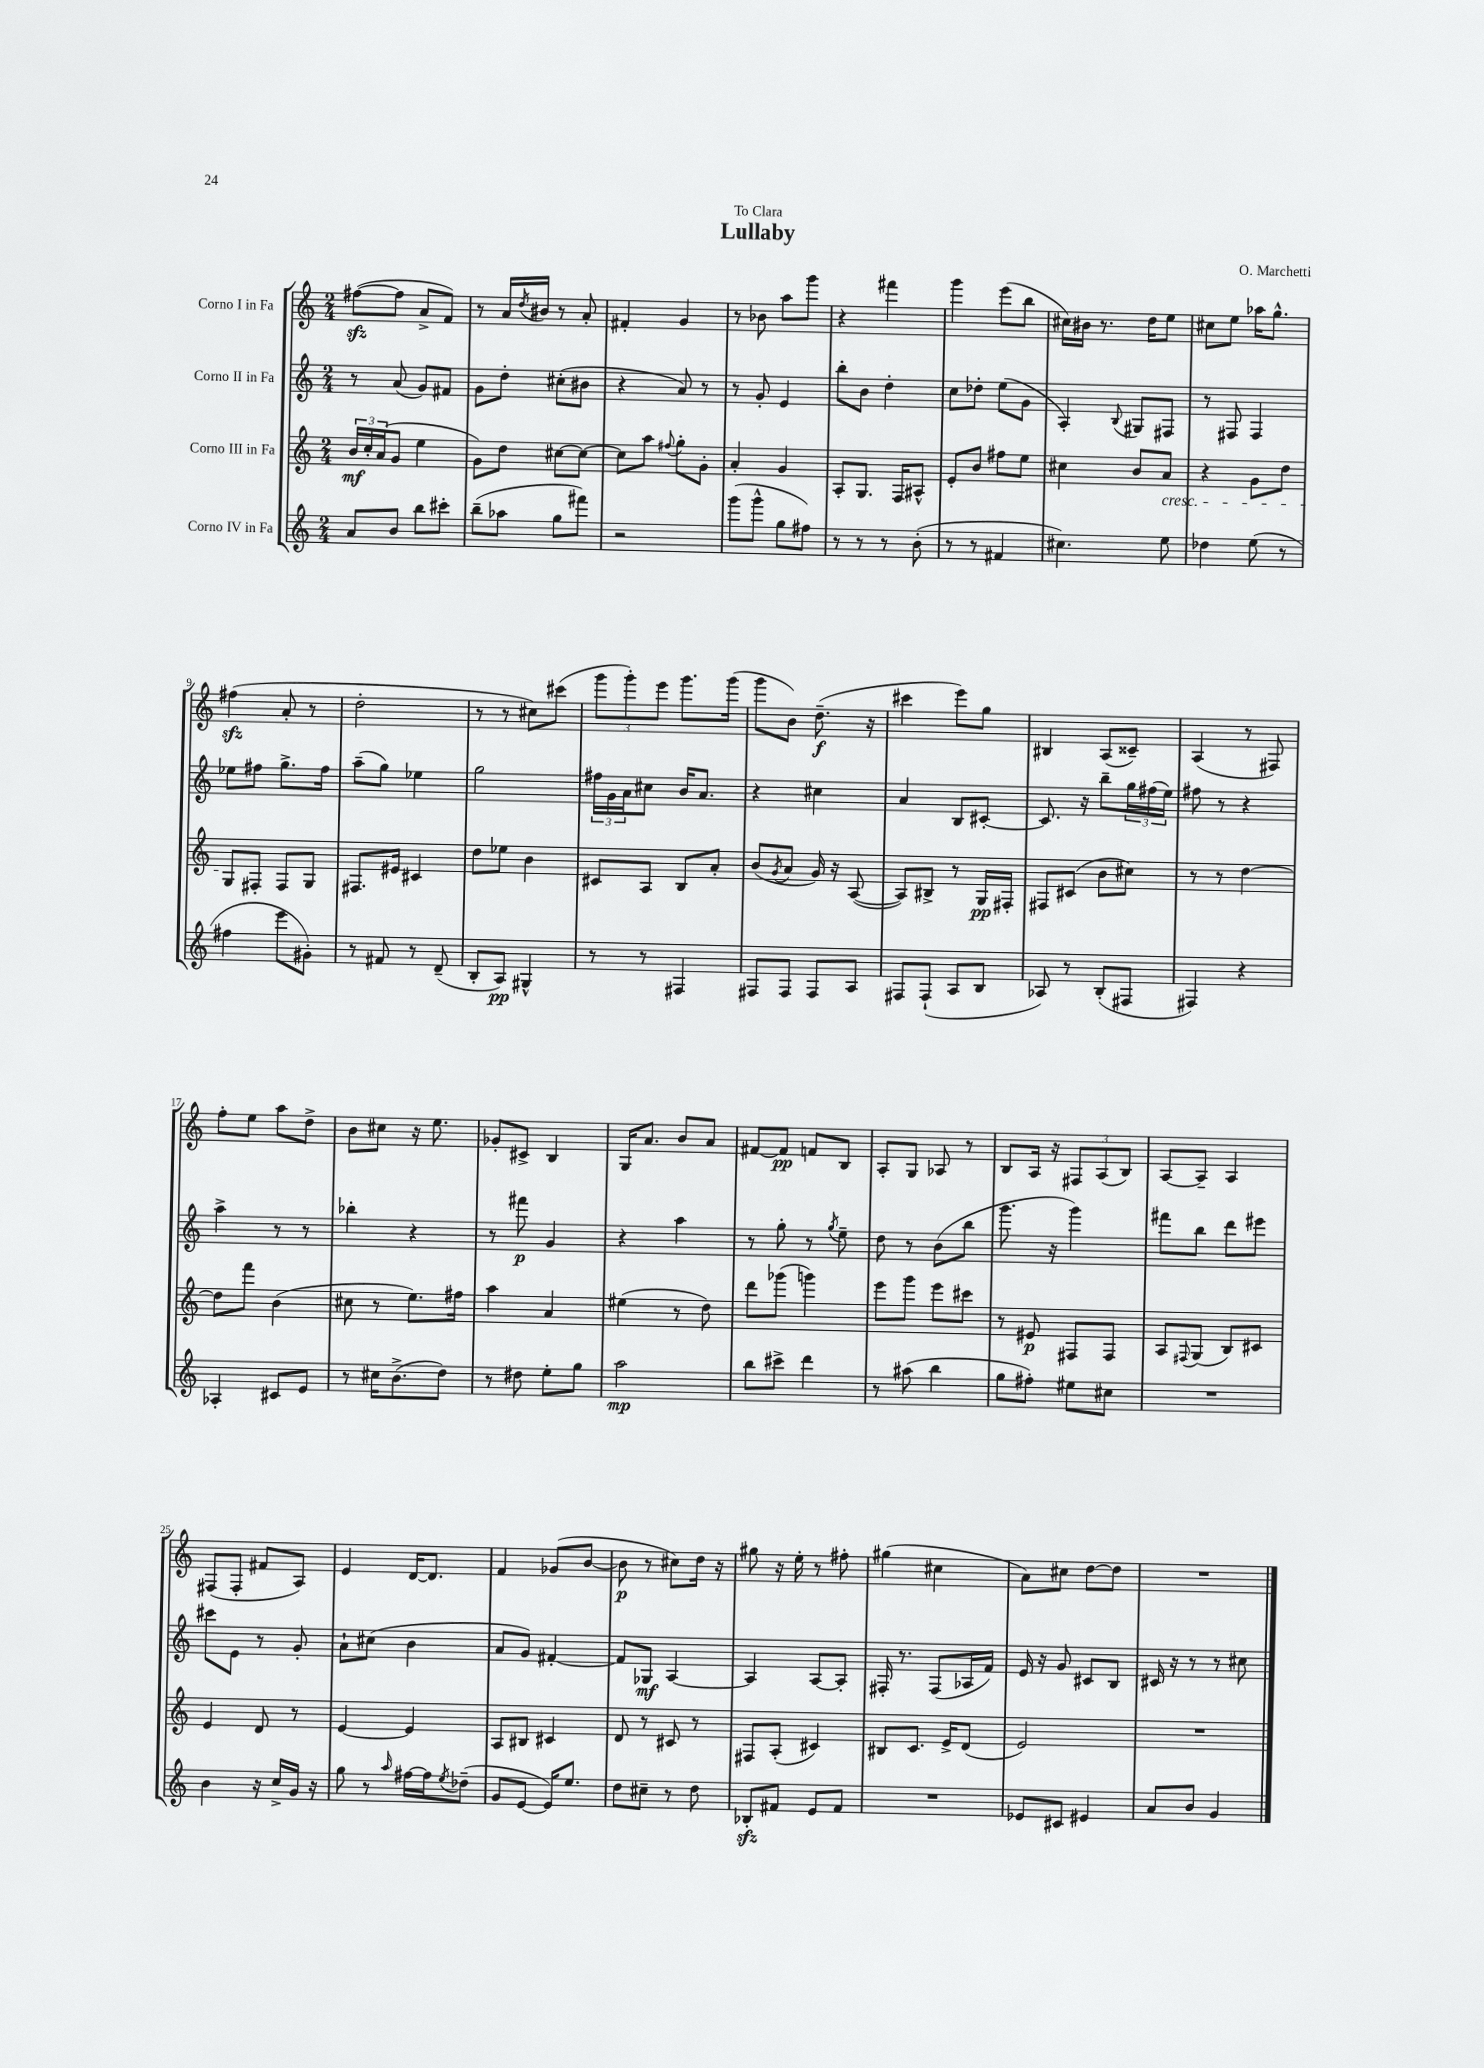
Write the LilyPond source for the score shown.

\header { title = "Lullaby" composer = "O. Marchetti" dedication = "To Clara" }
<<
\new StaffGroup <<
\new Staff = "s0" \with { instrumentName = "Corno I in Fa" } {
    \clef treble \key c \major \numericTimeSignature \time 2/4
    fis''8~\sfz( fis''8 a'8-> f'8) |
    r8 a'16 \acciaccatura { d''8 } bis'16 r8 a'8-. |
    fis'4-. g'4 |
    r8 bes'8 a''8 g'''8 |
    r4 fis'''4 |
    g'''4 e'''8( b''8 |
    cis''16) bis'16 r8. d''16 e''8 |
    cis''8 e''8 aes''16 g''8.-^ |
    fis''4\sfz( a'8-. r8 |
    d''2-. |
    r8 r8 cis''8) cis'''8( |
    \tuplet 3/2 { g'''8 g'''8-.) e'''8 } g'''8. g'''16( |
    g'''8 b'8) d''8.--\f( r16 |
    cis'''4 e'''8) g''8 |
    bis4 a8( cisis'8--) |
    a4( r8 fis8) |
    f''8-. e''8 a''8 d''8-> |
    b'8 cis''8 r16 e''8. |
    ges'8-. cis'8-> b4 |
    g16 a'8. b'8 a'8 |
    fis'8~ fis'8\pp f'8 b8 |
    a8-. g8 aes8 r8 |
    b8 a16 r16 \tuplet 3/2 { fis8 a8( b8) } |
    a8~ a8-- a4 |
    fis8( fis8-. fis'8 a8) |
    e'4 d'16~ d'8. |
    f'4 ges'8( b'8~ |
    b'8\p r8 cis''8) d''16 r16 |
    gis''8 r16 e''16-. r8 fis''8-. |
    gis''4( cis''4 |
    a'8) cis''8 d''8~ d''8 |
    R2 \bar "|." |
}
\new Staff = "s1" \with { instrumentName = "Corno II in Fa" } {
    \clef treble \key c \major \numericTimeSignature \time 2/4
    r8 a'8( g'8) fis'8 |
    g'8 d''8-. cis''8-.( bis'8 |
    r4 a'8) r8 |
    r8 g'8-. e'4 |
    b''8-. b'8 d''4-. |
    c''8 des''8-. e''8( g'8 |
    a4-.) \appoggiatura { b8 } gis8 fis8 |
    r8 fis8 fis4 |
    ees''8 fis''8 g''8.-> fis''16 |
    a''8--( g''8) ees''4 |
    g''2 |
    \tuplet 3/2 { fis''16 g'16 a'16 } cis''8 b'16 a'8. |
    r4 cis''4 |
    a'4 b8 cis'8~-. |
    cis'8. r16 b''8-- \tuplet 3/2 { g''16 fis''16( e''16) } |
    fis''8 r8 r4 |
    a''4-> r8 r8 |
    bes''4-. r4 |
    r8 fis'''8\p g'4 |
    r4 a''4 |
    r8 g''8-. r8 \acciaccatura { g''8 } e''8-- |
    d''8 r8 b'8( b''8 |
    g'''8. r16 g'''4) |
    fis'''8 b''8 d'''8 eis'''8 |
    cis'''8 e'8 r8 g'8-. |
    a'8-! cis''8( b'4 |
    a'8 g'8) fis'4~-. |
    fis'8 ges8\mf a4~ |
    a4 a8~ a8-. |
    fis16-. r8. fis8( aes16 f'16) |
    e'16 r16 g'8 cis'8 b8 |
    cis'16 r16 r8 r8 cis''8 \bar "|." |
}
\new Staff = "s2" \with { instrumentName = "Corno III in Fa" } {
    \clef treble \key c \major \numericTimeSignature \time 2/4
    \tuplet 3/2 { b'16\mf c''16-. a'16( } g'8 e''4 |
    g'8) d''8 cis''8~ cis''8~ |
    cis''8 a''8 \appoggiatura { fis''8 } g''8-. g'8-. |
    a'4-. g'4 |
    a8-. g8. f16 ais8-^ |
    e'8-. b'8 fis''8 e''8 |
    cis''4 b'8 a'8\cresc |
    r4 g'8 d''8 |
    g8\! fis8-. fis8 g8 |
    fis8. eis'16 cis'4 |
    d''8 ees''8 b'4 |
    cis'8 a8 b8 a'8-. |
    b'8( \acciaccatura { g'8 } a'8 g'16) r16 a8~( |
    a8) bis8-> r8 g16\pp fis16-. |
    fis8 cis'8( b'8 cis''8) |
    r8 r8 d''4~ |
    d''8 f'''8 b'4( |
    cis''8 r8 e''8.) fis''16 |
    a''4 a'4 |
    eis''4( r8 d''8) |
    d'''8 ges'''8( g'''4) |
    e'''8 g'''8 e'''8 cis'''8 |
    r8 eis'8\p fis8 fis8 |
    a8 \appoggiatura { fis8 } g8( b8) cis'8 |
    e'4 d'8 r8 |
    e'4~ e'4 |
    a8 bis8 cis'4 |
    d'8 r8 cis'8 r8 |
    fis8 a8-.( cis'4) |
    bis8 c'8. e'16-> d'8( |
    e'2) |
    R2 \bar "|." |
}
\new Staff = "s3" \with { instrumentName = "Corno IV in Fa" } {
    \clef treble \key c \major \numericTimeSignature \time 2/4
    a'8 b'8 b''8 cis'''8-. |
    b''8--( aes''8 g''8 fis'''8) |
    r2 |
    g'''8( g'''8-^ g''8 fis''8) |
    r8 r8 r8 b'8-.( |
    r8 r8 fis'4 |
    cis''4.) e''8 |
    des''4 e''8( r8 |
    fis''4 e'''8 gis'8-.) |
    r8 fis'8 r8 d'8--( |
    b8-. a8\pp) gis4-^ |
    r8 r8 fis4 |
    fis8 fis8 fis8 a8 |
    fis8 fis8-!( a8 b8 |
    aes8) r8 b8-.( fis8 |
    fis4) r4 |
    aes4-. cis'8 e'8 |
    r8 cis''16 b'8.->( d''8) |
    r8 dis''8 e''8-. g''8 |
    a''2\mp |
    b''8 cis'''8-> d'''4 |
    r8 ais''8( b''4 |
    g''8 fis''8-.) eis''8 cis''8 |
    R2 |
    b'4 r16 c''16-> g'16 r16 |
    g''8 r8 \grace { a''16 } fis''16~ fis''16 \acciaccatura { e''8 } des''8--( |
    g'8 e'8~ e'16) e''8. |
    d''8 cis''8-- r8 d''8 |
    bes8-.\sfz fis'8 e'8 fis'8 |
    R2 |
    ees'8 cis'8 eis'4 |
    a'8 b'8 g'4 \bar "|." |
}
>>
>>
